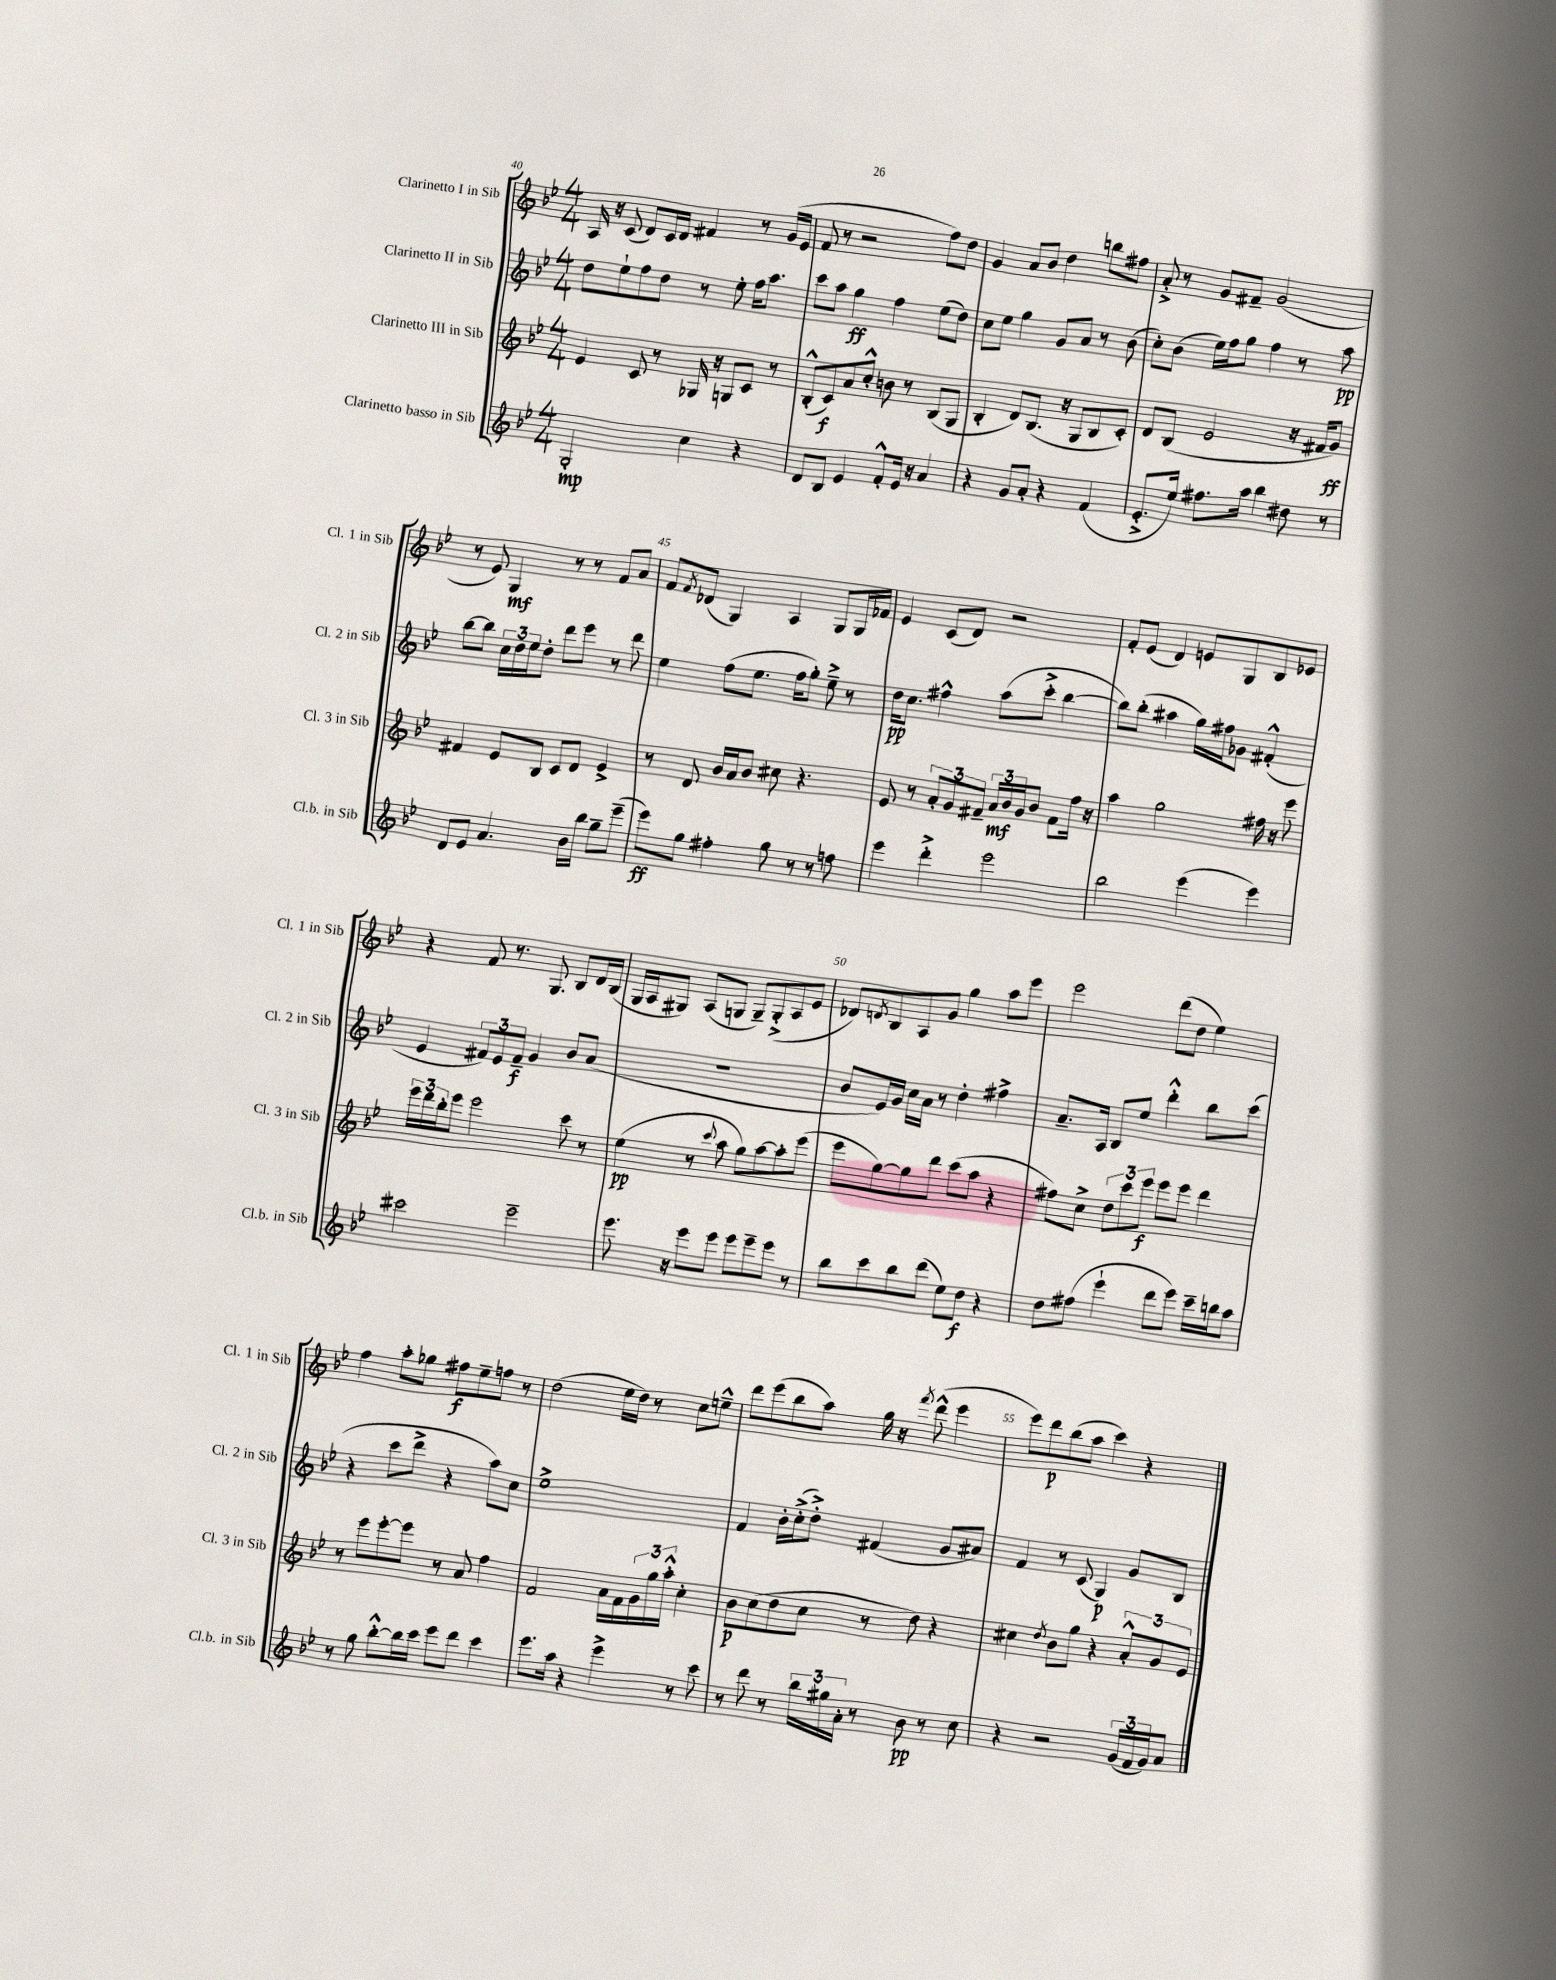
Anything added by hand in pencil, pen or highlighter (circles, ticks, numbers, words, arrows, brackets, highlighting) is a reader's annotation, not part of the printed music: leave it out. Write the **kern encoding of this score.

**kern	**kern	**kern	**kern
*staff4	*staff3	*staff2	*staff1
*clefG2	*clefG2	*clefG2	*clefG2
*k[b-e-]	*k[b-e-]	*k[b-e-]	*k[b-e-]
*M4/4	*M4/4	*M4/4	*M4/4
2G'	4e-	8dd	16A
.	.	.	16r
.	.	8ee-`	(8c
.	8c	8ff	8d)
.	8r	8dd	16c
.	.	.	16d
4cc	16G-	8r	4f#
.	16r	.	.
.	8G	8ee-'	.
4r	8c	16ff	8r
.	.	8.aa	.
.	8r	.	(16g
.	.	.	16e-
=	=	=	=
8d	(8B-'^^	8ccc	8f
8B-	8c)	8aa	8r
4e-	8a	4gg	2r
.	8cc'^^	.	.
8f'^^	8b	4ff	.
16e-	8r	.	.
16r	.	.	.
4a	(8B-	(8ee-	8ff)
.	8G	8dd)	8dd
=	=	=	=
4r	4B-'	8cc	4g
.	.	8ee-	.
8g	8d)	4gg	8a
8a'	(8.B-	.	8b-
4r	.	8g	4dd
.	16r	.	.
.	8G	8a	.
(4f	8B-	8r	8bb
.	8c')	(8b-	8ff#
=	=	=	=
8.e-'^	8d	8cc')	8a'^
.	(8B-	(8b-	8r
16ee-)	.	.	.
8.ff#	2e-	16ee-)	8g
.	.	16ff	.
.	.	8gg	8f#~
16aa	.	.	.
4bb-	.	4ff	(2g
8dd#	16r	8r	.
.	16f#	.	.
8r	8g)	8aa	.
=	=	=	=
8d	4f#	[8bb-	8r
8e-	.	8bb-]	8e-)
4.a	8e-	24cc	4G
.	.	24dd	.
.	.	24ee-	.
.	8B-	8dd'	.
.	8c	8ddd	8r
16b-	8d	8eee-	8r
16bb-	.	.	.
8gg~	4e-^	8r	8f
(8eee-~	.	8ddd	8a
=	=	=	=
8eee-)	8r	4ee-	8f
.	.	.	8qf
8gg	8d	.	(8d-
4ff#'	16b-	(8ff	4G)
.	16a	.	.
.	8b-	8.ee-	.
8gg	8cc#	.	4A
.	.	16ff	.
8r	4.r	8gg')	.
8r	.	8ee-~^	8G
8ff	.	8r	16G
.	.	.	16f-
=	=	=	=
4eee-	8e-	16dd	4e-
.	.	8.cc	.
.	8r	.	.
4ddd'^	12a'	4ff#^^	(8c
.	12g	.	.
.	.	.	8d)
.	12f#~	.	.
2eee-	24a	(8aa	2r
.	24b-	.	.
.	24g	.	.
.	8b-	8ccc'^	.
.	8f#	[4bb-	.
.	16ff	.	.
.	16r	.	.
=	=	=	=
2bb-	4aa	8bb-])	8f'
.	.	(8bb-'	(8e-
.	2gg	4aa#	4d)
(4eee-	.	16gg)	8e
.	.	16ff#	.
.	.	8g-	8G
4eee-)	16ff#	(4f#'^^	8B-
.	16r	.	.
.	8eee-	.	8e-
=	=	=	=
2ccc#	24eee-	4e-	4r
.	24ddd	.	.
.	24bb-'	.	.
.	8eee-	.	.
.	2eee-	12f#)	8f
.	.	12e-	.
.	.	.	8.r
.	.	12f#~	.
2eee-~	.	4g	.
.	.	.	8.G
.	8ccc	8b-	8B-
.	8r	(8a	16d
.	.	.	(16B-
=	=	=	=
8.eee-	(4ee-	1r	16G
.	.	.	16A
.	.	.	8G#)
16r	.	.	.
8eee-	8r	.	(8A
.	8qqccc	.	.
8eee-	8aa	.	8G
8eee-	8gg)	.	8G~)
8eee-~	[8aa	.	(8G'^
8eee-	8aa']	.	8A
8r	(8eee-	.	8e-
=	=	=	=
8bb-	8eee-	8b-	8d-)
.	.	.	8qd
8ccc	[8gg)	16e-)	8B-
.	.	16g	.
8bb-	8gg]	16cc	8A
.	.	16a	.
(8ddd	8ddd	8r	8g
8ee-)	(8ccc	4dd'	4gg
8dd	8aa	.	.
4r	4r	4ff#^	8aa
.	.	.	8eee-
=	=	=	=
8dd	8ff#)	8.a~	2eee-
(8ff#	8cc^	.	.
.	.	16A	.
4eee-`	12dd	8B-	.
.	12ccc	.	.
.	.	8ee-	.
.	12eee-	.	.
8ddd	8eee-	4ddd'^^	(8ddd
8eee-)	8eee-	.	8dd
16ccc~	4ddd	8bb-	4ee-)
16bb	.	.	.
8aa	.	(8ccc	.
=	=	=	=
8r	8r	4r	4ff
8gg	8eee-	.	.
[8bb-'^^	[8eee-'	8ccc	8aa'
16bb-]	8eee-]	8ddd^	8gg-
16ccc	.	.	.
8eee-	8r	4r	8ff#
8ddd	8a	.	8ee-~
4ccc	4ff	8aa)	8ff
.	.	8cc	8r
=	=	=	=
8.eee-	2f	1ee-^	(2dd
16aa	.	.	.
4r	.	.	.
4eee-^	16a	.	16ee-
.	16f	.	16dd)
.	24g	.	8r
.	24gg	.	.
.	24aa'^^	.	.
8r	4cc'	.	8cc
8ccc	.	.	8ee~^^
=	=	=	=
8r	8b-	4f	8ddd
8ddd	(8cc	.	(8eee-
8r	8dd	16b-'	8bb-
.	.	(16cc'^	.
24bb-	8cc	8dd'^)	8aa)
24gg#	.	.	.
24a'	.	.	.
8r	8r	(4f#	16gg
.	.	.	16r
.	.	.	8qfff
8b-	8dd)	.	(8ddd^^
8r	4r	8g	4eee-
8cc	.	8a#)	.
=	=	=	=
4r	4cc#	4f	8eee-)
.	.	.	8ddd
.	8qdd	.	.
2r	8b-	8r	(8bb-
.	8gg	(8c	8aa
.	4r	4G)	4ccc)
(24g	12a'^^	8g	4r
24f	.	.	.
24g)	12g	.	.
8a	.	8B-	.
.	12e-	.	.
==	==	==	==
*-	*-	*-	*-
